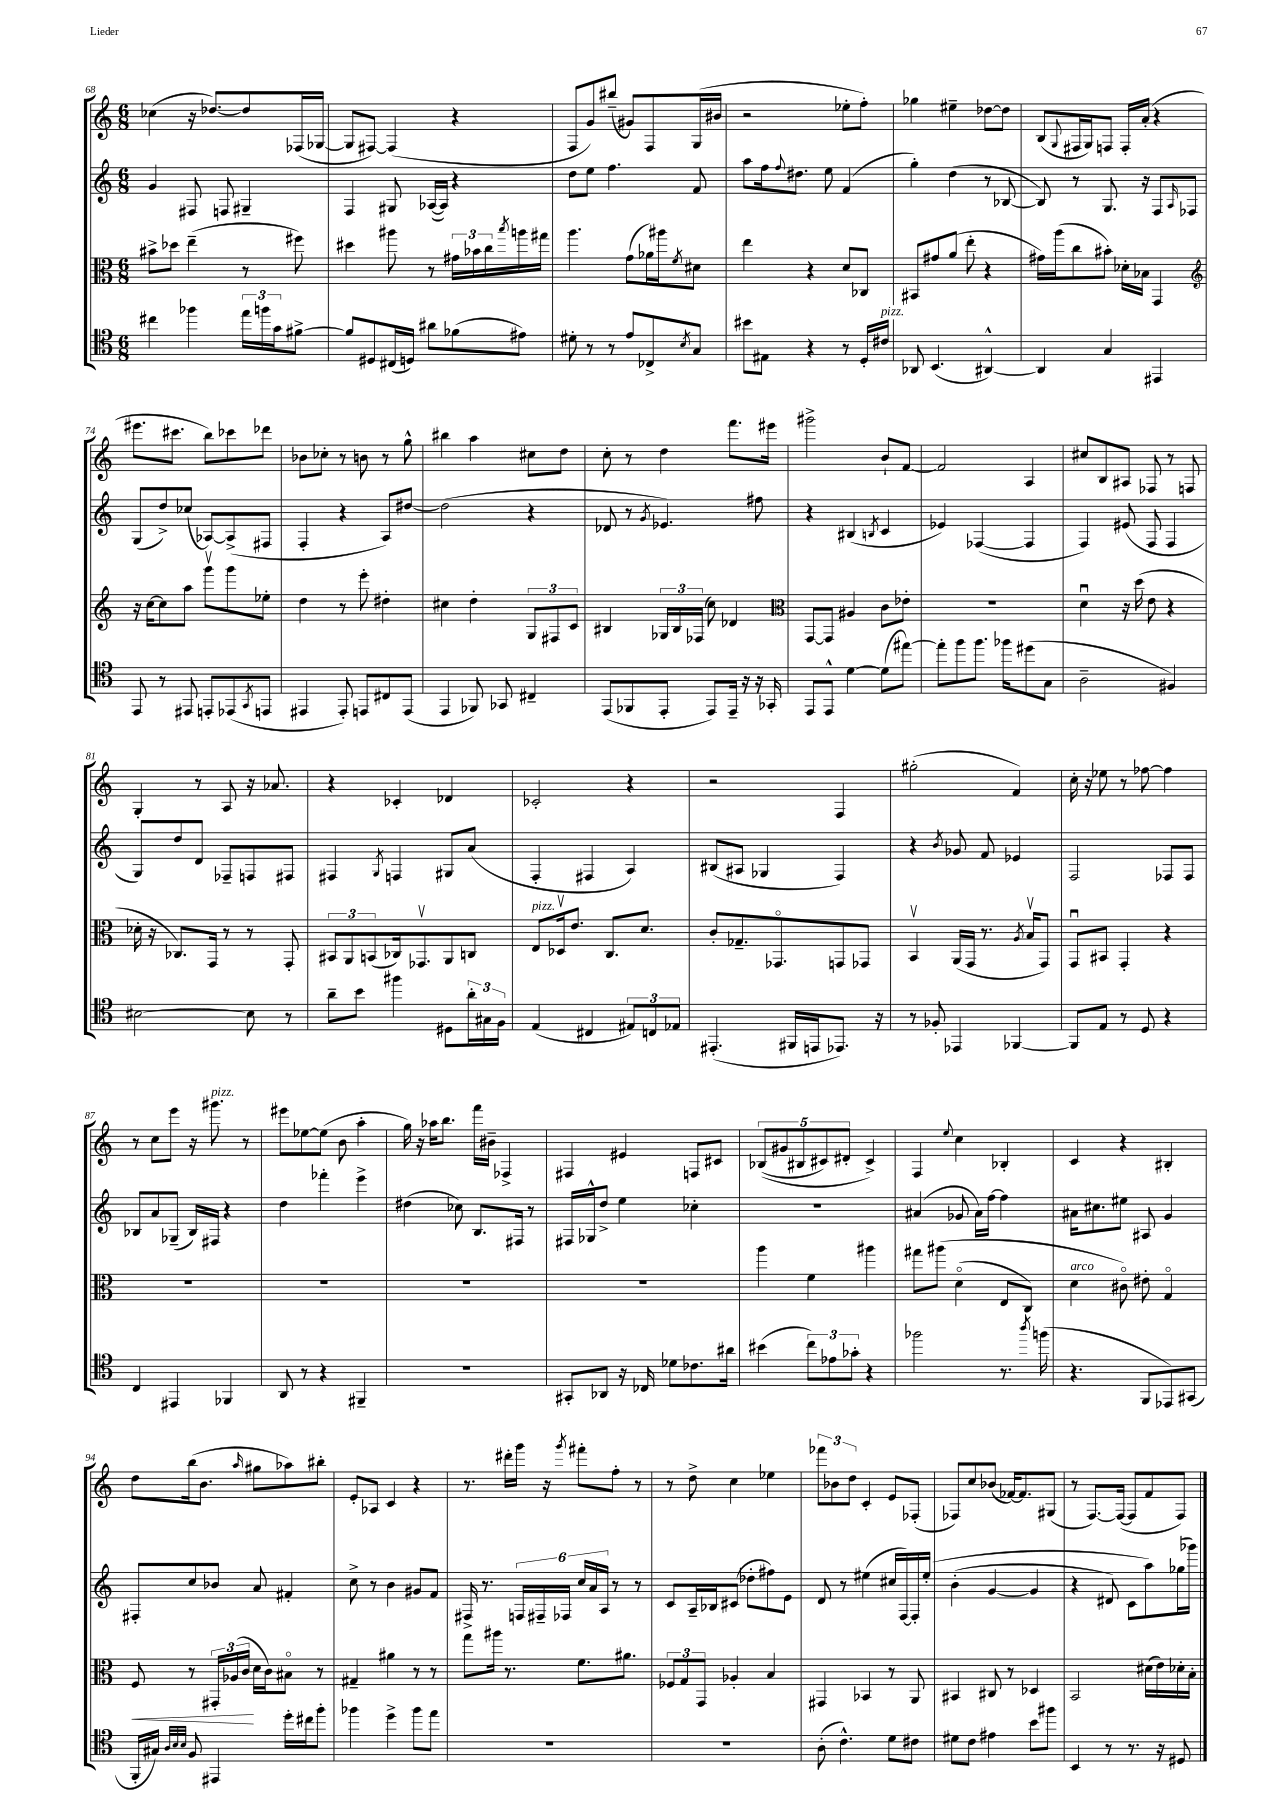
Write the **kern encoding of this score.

**kern	**kern	**dynam	**kern	**kern
*part4	*part3	*part3	*part2	*part1
*staff4	*staff3	*staff3	*staff2	*staff1
*clefC4	*clefC3	*	*clefG2	*clefG2
*k[]	*k[]	*	*k[]	*k[]
*M6/8	*M6/8	*	*M6/8	*M6/8
=68	=68	=68	=68	=68
4cc#X\	8b#X^\L	.	4g/	(4cc-X\
.	8dd-X\J	.	.	.
4ff-X\	(4ee~\	.	8F#X/	16r
.	.	.	.	[8.dd-X/L)
.	.	.	8Fn/	.
24ee\LL	8r	.	4G#X~/	8dd-/]
24ffn\	.	.	.	.
24g\J	.	.	.	.
[8f#X^\J	8ff#X\)	.	.	(16F-X/L
.	.	.	.	[16G-X/JJ
=69	=69	=69	=69	=69
8f#/L]	4dd#X\	.	4F/	8G-/L]
8D#X/	.	.	.	[8F#X/J)
(16C#X/L	8aa#X\	.	8G#X/	(4F#/]
16Dn/JJ)	.	.	.	.
8a#X\L	8r	.	([16A-X/LL	.
.	.	.	16A-/JJ])	.
(8f-X\	24g#X\LL	.	4r	4r
.	24b-X\	.	.	.
.	24cc\	.	.	.
.	8qbb/	.	.	.
8e#X\J)	16aan\	.	.	.
.	16gg#X\JJ	.	.	.
=70	=70	=70	=70	=70
8d#X'\	4.aa\	.	8dd\L	8F/L
8r	.	.	8ee\J	8g/)
8r	.	.	4.ff\	(8bb#X~/J
8e/L	(8g\L	.	.	8g#X/L)
8C-X^/	16a-X\L)	.	.	8F/
.	16aa#X\J	.	.	.
8qB/	8qf/	.	.	.
8G/J	8d#X\J	.	8f/	(16G/L
.	.	.	.	16b#X/JJ
=71	=71	=71	=71	=71
8b#X\L	4ee\	.	8aa\L	2r
8E#X\J	.	.	16ff\k	.
.	.	.	8qqff/	.
.	.	.	8.dd#X\J	.
4r	4r	.	.	.
.	.	.	8ee\	.
8r	8d/L	.	(4f/	8ee-X'\L
16D'/LL	8C-X/J	.	.	8ff'\J)
!LO:TX:a:i:t=pizz.	!	!	!	!
16c#X/JJ	.	.	.	.
=72	=72	=72	=72	=72
8AA-X/	8BB#X/L	.	4gg'\)	4gg-X\
(4.BB/	8g#X/	.	.	.
.	(8a/J	.	(4dd\	4ee#X~\
.	8ee'\	.	.	.
[4AA#X^^/)	4r	.	8r	[8dd-X\L
.	.	.	[8B-X/	8dd-\J]
=73	=73	=73	=73	=73
4AA#/]	16g#X\LL)	.	8B-/])	(8B/L
.	(16aa\J	.	.	.
.	.	.	.	8qqG/
.	8cc\	.	8r	16F#X/L
.	.	.	.	16G/J)
4G/	8b#X'\J)	.	8.G/	8Fn/J
.	16d-X'\LL	.	.	16F'/LL
.	16B-X\JJ	.	16r	(16a'/JJ
4EE#X/	4GG/	.	8F/L	4r
.	.	.	16qqA/	.
.	.	.	8F-X/J	.
!!LO:LB:g=z
=74	=74	=74	=74	=74
*	*clefG2	*	*	*
8EE/	16r	.	(8G/L	8.eee#X\L
.	[16cc\KL	.	.	.
8r	8cc\]	.	8dd^/)	.
.	.	.	.	8.ccc#X\J
8EE#X/	8aa\J	.	(8cc-X/J	.
8EEn'/L	8gggv\L	.	[8A-X/L)	8bb\L)
(8EE-X/	8ggg\	.	(8A-^/]	8ccc-X\
8qGG/	.	.	.	.
8EEn/J	8ee-X'\J	.	8F#X/J	8ddd-X\J
=75	=75	=75	=75	=75
4EE#X/	4dd\	.	4F'/	8b-X\L
.	.	.	.	8cc-X'\J
8EE#'/)	8r	.	4r	8r
8EEn/L	8eee'\	.	.	8bn\
8C#X/	4dd#X'\	.	8A/L)	8r
(8EE/J	.	.	[8dd#X/J	8gg^^\
=76	=76	=76	=76	=76
4EE/	4cc#X\	.	(2dd#\]	4bb#X\
8FF-X/)	4dd'\	.	.	4aa\
8GG-X/	.	.	.	.
4C#X~/	12G/L	.	4r	8cc#X\L
.	12F#X/	.	.	.
.	.	.	.	8dd\J
.	12c/J	.	.	.
=77	=77	=77	=77	=77
(8EE/L	4B#X/	.	8d-X/	8cc'\
8FF-X/	.	.	8r	8r
.	.	.	8qg/	.
8EE'/J	24G-X/LL	.	4.e-X/)	4dd\
.	24B#/	.	.	.
.	(24F-X/JJ	.	.	.
8EE/L)	8cc\)	.	.	.
16EE~/Jk	4d-X/	.	.	8.fff\L
16r	.	.	.	.
16r	.	.	8ff#X\	.
16GG-X'/	.	.	.	16eee#X\Jk
=78	=78	=78	=78	=78
*	*clefC3	*	*	*
8EE/L	[8GG/L	.	4r	2ggg#X^\
8EE^^/J	8GG/J]	.	.	.
[4d\	4A#X/	.	(4B#X/	.
.	.	.	8qBn/	.
(8d\L]	8c\L	.	4c/	8b`/L
[8ee#X\J)	8e-X'\J	.	.	[8f/J
=79	=79	=79	=79	=79
8ee#'\L]	2.r	.	4e-X/)	2f/]
8ff\	.	.	.	.
8.ff\J	.	.	([4F-X/	.
16ff-X\KL	.	.	.	.
(8dd#X\	.	.	4F-/]	4A/
8G\J	.	.	.	.
=80	=80	=80	=80	=80
2A~\	4du\	.	4F/)	8cc#X/L
.	.	.	.	8B/
.	16r	.	(8e#X/	8A#X/J
.	(16dd\	.	.	.
.	8e\	.	8F/	8F-X/
4F#X/)	4r	.	4F/	8r
.	.	.	.	8Fn/
!!LO:LB:g=z
=81	=81	=81	=81	=81
[2B#X\	16d-X'\	.	8G/L)	4G'/
.	16r	.	.	.
.	8.C-X/L)	.	8dd/	.
.	.	.	8d/J	8r
.	16GG/Jk	.	.	.
.	8r	.	8F-X~/L	8A/
8B#\]	8r	.	8Fn/	16r
.	.	.	.	8.a-X/
8r	8GG'/	.	8F#X/J	.
=82	=82	=82	=82	=82
8a~\L	12BB#X/L	.	4F#X/	4r
.	12AA/	.	.	.
8b\J	.	.	.	.
.	(12BBn/	.	.	.
.	.	.	8qG/	.
4ff#X\	16C-X/k)	.	4Fn/	4c-X'/
.	8.GG-Xv/	.	.	.
8D#X\L	8AA/	.	8G#X/L	4d-X/
24a'\L	8Cn/J	.	(8a/J	.
24G#X\	.	.	.	.
24F\JJ	.	.	.	.
=83	=83	=83	=83	=83
!	!LO:TX:a:i:t=pizz.	!	!	!
(4E/	8E/L	.	4F'/	2c-X'/
.	16D-Xv/k	.	.	.
.	8.e/J	.	.	.
4C#X/	.	.	4F#X/	.
.	8.C/L	.	.	.
12E#X/L)	.	.	4A/)	4r
.	8.d/J	.	.	.
12Cn/	.	.	.	.
12E-X/J	.	.	.	.
=84	=84	=84	=84	=84
(4.EE#X'/	8c'/L	.	(8B#X/L	2r
.	8.G-X~/	.	8A#X/J	.
.	.	.	4G-X/	.
.	8.GG-X/	.	.	.
16FF#X/LL	.	.	.	.
16EEn/J	.	.	.	.
8.EE-X/J)	8GGn/	.	4F/)	4F/
.	8GG-X/J	.	.	.
16r	.	.	.	.
=85	=85	=85	=85	=85
8r	4BBv/	.	4r	(2gg#X'\
8F-X'/	.	.	.	.
.	.	.	8qb/	.
4EE-X/	(16AA/LL	.	8g-X/	.
.	16GG/JJ	.	.	.
.	8.r	.	8f/	.
[4FF-X/	.	.	4e-X/	4f/)
.	8qA/	.	.	.
.	16Bv/KL	.	.	.
.	8GG/J)	.	.	.
=86	=86	=86	=86	=86
8FF-/L]	8GGu/L	.	2F/	16cc'\
.	.	.	.	16r
8E/J	8BB#X/J	.	.	8ee-X\
8r	4GG'/	.	.	8r
8D/	.	.	.	[8ff-X\
4r	4r	.	8F-X/L	4ff-\]
.	.	.	8F-/J	.
!!LO:LB:g=z
=87	=87	=87	=87	=87
4C/	2.r	.	8B-X/L	8r
.	.	.	8a/	8cc\L
4EE#X/	.	.	(8G-X~/J	8eee\J
.	.	.	16B-/LL)	16r
!	!	!	!	!LO:TX:a:i:t=pizz.
.	.	.	16F#X/JJ	8.ggg#X\
4FF-X/	.	.	4r	.
.	.	.	.	8r
=88	=88	=88	=88	=88
8AA/	2.r	.	4dd\	8eee#X\L
8r	.	.	.	[8ee-X\
4r	.	.	4fff-X'\	(8ee-\J]
.	.	.	.	8b\
4FF#X~/	.	.	4eee^\	4aa'\
=89	=89	=89	=89	=89
2.r	2.r	.	(4dd#X\	16gg\)
.	.	.	.	16r
.	.	.	.	16aa-X\KL
.	.	.	.	8.bb\J
.	.	.	8cc-X\)	.
.	.	.	8.B/L	16fff\LL
.	.	.	.	16b#X~\JJ
.	.	.	.	4F-X^/
.	.	.	16F#X/Jk	.
.	.	.	8r	.
=90	=90	=90	=90	=90
8GG#X'/L	2.r	.	16F#X/LL	4F#X/
.	.	.	16G-X^^/J	.
8AA-X/J	.	.	8dd^/J	.
16r	.	.	4ee\	4e#X/
16C-X/	.	.	.	.
8d-X\L	.	.	.	.
8.c-X\	.	.	4cc-X'\	8Fn/L
.	.	.	.	8c#X/J
16a#X\Jk	.	.	.	.
=91	=91	=91	=91	=91
(4b#X\	4aa\	.	2.r	((10B-X/L
.	.	.	.	10g#X/
.	.	.	.	10B#X/
12cc\L)	4f\	.	.	.
.	.	.	.	10c#X/)
12e-X\	.	.	.	.
.	.	.	.	10d#X'/J
12g-X'\J	.	.	.	.
4r	4aa#X\	.	.	4c#^/)
=92	=92	=92	=92	=92
2ff-X\	8gg#X\L	.	(4a#X/	4F/
.	(8aa#X\J	.	.	.
.	.	.	.	8qqee/
.	(4d\	.	8g-X/	4cc\
.	.	.	16a#\LL)	.
.	.	.	[16ff\JJ	.
8.r	8E/L	.	4ff\]	4B-X'/
.	8C/J)	.	.	.
8qaa/	.	.	.	.
(16ffn\	.	.	.	.
=93	=93	=93	=93	=93
!	!LO:TX:a:i:t=arco	!	!	!
4.r	4d\	.	16a#X\KL	4c/
.	.	.	8.cc#X\	.
.	8c#X\)	.	8ee#X\J	4r
8FF/L	8e#X'\	.	8A#X/	.
8EE-X/)	4G/	.	4g/	4B#X'/
(8GG#X/J	.	.	.	.
!!LO:LB:g=z
=94	=94	=94	=94	=94
!	!	!LO:HP:b	!	!
16FF'/LL	8F/	<	8F#X'/L	8dd\L
16G#X/JJ)	.	.	.	.
32qqA/LLL	.	.	.	.
32qqB/	.	.	.	.
32qqB/JJJ	.	.	.	.
8F/	8r	.	8cc/	(16bb\k
.	.	.	.	8.b\J
4EE#X/	24GG#X'/LL	.	8b-X/J	.
.	(24A-X/	.	.	.
.	24c/JJ	.	.	.
.	.	.	.	16qqaa/
.	16d\LL	[	8a/	8gg#X\L
.	16c\J)	.	.	.
16dd'\LL	8B#X\J	.	4f#X'/	8aa-X\)
16cc#X\J	.	.	.	.
8ff'\J	8r	.	.	8bb#X'\J
=95	=95	=95	=95	=95
4ff-X\	4G#X~/	.	8cc^\	8e'/L
.	.	.	8r	8A-X/J
4dd^\	4a#X\	.	4b\	4c/
8ff-\L	8r	.	8g#X/L	4r
8ee\J	8r	.	8f/J	.
=96	=96	=96	=96	=96
2.r	8gg\L	.	16F#X^/	8.r
.	.	.	8.r	.
.	16aa#X\Jk	.	.	.
.	8.r	.	.	16ddd#X'\LL
.	.	.	24Fn/LL	16ggg\JJ
.	.	.	24F#X~/	.
.	.	.	.	16r
.	.	.	24F-X/JJ	.
.	.	.	.	8qggg/
.	8.f\L	.	24cc/LL	8fff#X'\L
.	.	.	24a/	.
.	.	.	24A/JJ	.
.	.	.	8r	8ff'\J
.	8.a#X\J	.	.	.
.	.	.	8r	8r
=97	=97	=97	=97	=97
2.r	12F-X/L	.	8c/L	8r
.	12G/	.	.	.
.	.	.	16A~/L	8dd^\
.	12GG/J	.	.	.
.	.	.	16B-X/J	.
.	4A-X'/	.	(8c#X/J	4cc\
.	.	.	8dd-X'\L	.
.	4B/	.	8ff#X\)	4ee-X\
.	.	.	8e\J	.
=98	=98	=98	=98	=98
(8A'\	4GG#X/	.	8d/	12fff-X\L
.	.	.	.	12b-X\
4.c^^\)	.	.	8r	.
.	.	.	.	12dd\J
.	4BB-X/	.	(4ee#X\	4c'/
8d\L	8r	.	16cc#X/LL	8e/L
.	.	.	[16F/)	.
8c#X\J	8AA/	.	16F'/]	(8F-X'/J
.	.	.	(16ee#'/JJ	.
=99	=99	=99	=99	=99
8d#X\L	4BB#X/	.	(4b'\	8F-X/L)
8c\J	.	.	.	8cc/
4e#X\	8C#X/	.	[4g/	(8b-X/J
.	8r	.	.	[16f-X/KL)
.	.	.	.	8.f-/]
8b\L	4D-X/	.	4g/]	.
8ff#X\J	.	.	.	(8G#X/J
=100	=100	=100	=100	=100
4BB/	2BB/	.	4r	8r
.	.	.	.	[8.F/L)
8r	.	.	8d#X/)	.
.	.	.	.	(16F/Jk_
8.r	.	.	8c\L	8F/L]
.	(16d#X\LL	.	8aa\)	8f/
16r	16e\)	.	.	.
8D#X/	16d-X'\	.	(16gg-X\L	8F/J)
.	16B'\JJ	.	16ggg-X\JJ)	.
==	==	==	==	==
*-	*-	*-	*-	*-
